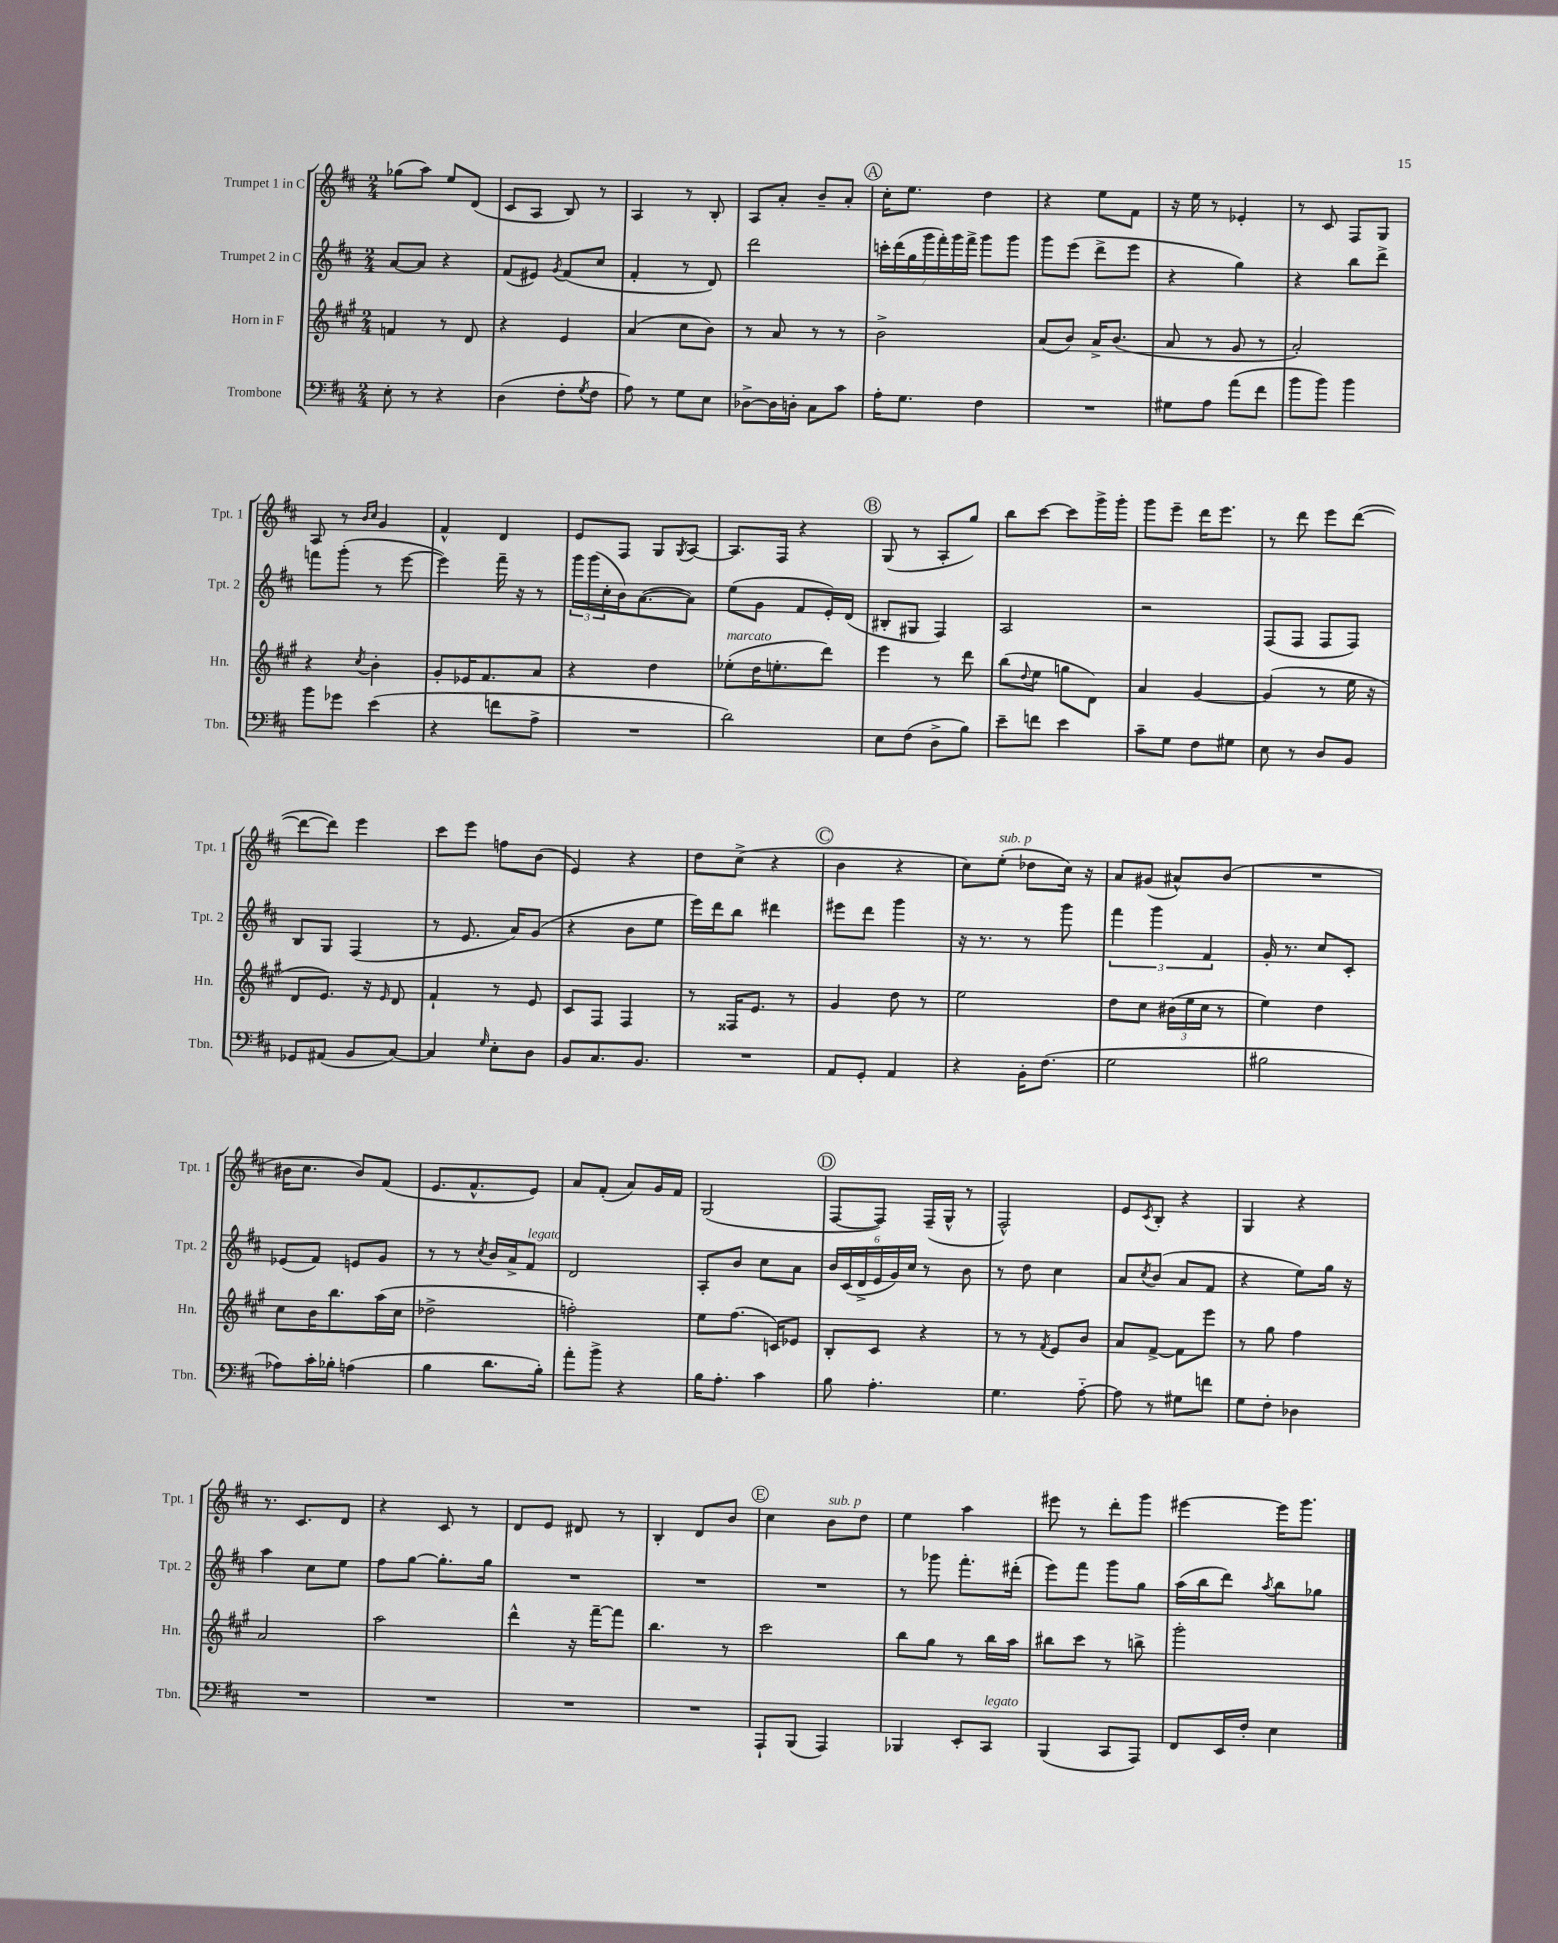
<<
\new StaffGroup <<
\new Staff = "s0" \with { instrumentName = "Trumpet 1 in C" shortInstrumentName = "Tpt. 1" } {
    \clef treble \key d \major \numericTimeSignature \time 2/4
    ges''8( a''8) e''8 d'8( |
    cis'8 a8 b8) r8 |
    a4 r8 b8-. |
    a8 a'8-. b'8-- a'8-. |
    \mark \markup { \circle "A" } cis''16-. e''8. d''4 |
    r4 e''8 fis'8 |
    r16 e''16 r8 ees'4-. |
    r8 cis'8 fis8 g8 |
    a8 r8 \grace { b'16 cis''16 } g'4 |
    fis'4-^ d'4 |
    e'8 fis8 g8 \acciaccatura { g8 } a8~ |
    a8. fis16 r4 |
    \mark \markup { \circle "B" } g8( r8 a8-. g''8) |
    b''8 cis'''8~ cis'''8 g'''16-> g'''16-. |
    g'''8 e'''8-- d'''16 e'''8. |
    r8 d'''8 e'''8 d'''8~( |
    d'''8~ d'''8) e'''4 |
    cis'''8 e'''8 f''8 b'8( |
    e'4) r4 |
    d''8 cis''8->( r4 |
    \mark \markup { \circle "C" } b'4 r4 |
    cis''8) e''8-.^\markup { \italic "sub. p" }( des''8 cis''16) r16 |
    a'8 gis'8( ais'8-^) b'8( |
    R2 |
    bis'16 cis''8. bis'8) fis'8( |
    e'8. fis'8.-^ e'8) |
    a'8 fis'8-.( a'8) g'16 fis'16 |
    g2( |
    \mark \markup { \circle "D" } fis8~ fis8) fis16--( g16-^ r8 |
    fis2-^) |
    e'8 \acciaccatura { cis'8 } b8-. r4 |
    g4 r4 |
    r8. cis'8. d'8 |
    r4 cis'8 r8 |
    d'8 e'8 dis'8 r8 |
    b4-. d'8 b'8 |
    \mark \markup { \circle "E" } cis''4 b'8^\markup { \italic "sub. p" } d''8 |
    e''4 a''4 |
    eis'''8 r8 d'''8-. g'''8 |
    eis'''4~ eis'''16 g'''8. \bar "|." |
}
\new Staff = "s1" \with { instrumentName = "Trumpet 2 in C" shortInstrumentName = "Tpt. 2" } {
    \clef treble \key d \major \numericTimeSignature \time 2/4
    a'8~ a'8 r4 |
    fis'8( eis'8) \acciaccatura { g'8 } fis'8( cis''8 |
    fis'4-. r8 d'8) |
    d'''2 |
    \mark \markup { \circle "A" } \tuplet 7/4 { c'''16-. d'''16( g''16 g'''16 fis'''16-.) g'''16 fis'''16-> } g'''8 g'''8 |
    g'''8 e'''8( d'''8-> e'''8 |
    r4 g''4) |
    r4 b''8 d'''8-> |
    f'''8 g'''8-.( r8 e'''8~ |
    e'''4) fis'''16-- r16 r8 |
    \tuplet 3/2 { g'''16 g'''16( cis''16-. } b'16) a'8.~( a'8) |
    e''8( g'8 fis'8 e'16-.) d'16( |
    \mark \markup { \circle "B" } bis8-. gis8 fis4) |
    a2 |
    r2 |
    fis8( fis8 fis8 fis8) |
    b8 g8 fis4( |
    r8 e'8. a'16) g'8( |
    r4 b'8 e''8 |
    e'''16) d'''16 b''8 dis'''4 |
    \mark \markup { \circle "C" } eis'''8 d'''8 g'''4 |
    r16 r8. r8 g'''8 |
    \tuplet 3/2 { fis'''4 g'''4 fis'4 } |
    g'16-. r8. cis''8 cis'8-. |
    ees'8( fis'8) e'8 g'8 |
    r8 r8 \acciaccatura { cis''8 } b'16 a'16-> fis'8^\markup { \italic "legato" } |
    d'2 |
    a8-. b'8 cis''8 a'8 |
    \mark \markup { \circle "D" } \tuplet 6/4 { b'16 cis'16( d'16-> e'16 g'16) cis''16 } r8 b'8 |
    r8 d''8 cis''4 |
    a'8 \acciaccatura { cis''8 } b'8( a'8 fis'8 |
    r4 e''8) g''16 r16 |
    a''4 cis''8 e''8 |
    fis''8 g''8~ g''8.-. g''16 |
    R2 |
    R2 |
    \mark \markup { \circle "E" } R2 |
    r8 ges'''8 fis'''8.-. dis'''16-.( |
    e'''8) fis'''8 g'''8 g''8 |
    a''16( b''16 d'''8) \acciaccatura { a''8 } b''8 ges''8 \bar "|." |
}
\new Staff = "s2" \with { instrumentName = "Horn in F" shortInstrumentName = "Hn." } {
    \clef treble \key a \major \numericTimeSignature \time 2/4
    f'4 r8 d'8 |
    r4 e'4 |
    a'4( cis''8 b'8) |
    r8 a'8 r8 r8 |
    \mark \markup { \circle "A" } b'2-> |
    a'8( b'8) a'16-> b'8.( |
    a'8 r8 gis'8 r8 |
    a'2-.) |
    r4 \acciaccatura { cis''8 } b'4-. |
    gis'8-. ees'16 fis'8. a'8 |
    r4 d''4 |
    ees''8-.^\markup { \italic "marcato" }( d''16 e''8.-. d'''8) |
    \mark \markup { \circle "B" } e'''4 r8 d'''8 |
    b''8( \appoggiatura { d''8 } e''8 g''8 d'8) |
    a'4 gis'4~ |
    gis'4( r8 e''16 r16 |
    d'8 e'8.) r16 \grace { e'16 } d'8 |
    fis'4-! r8 e'8 |
    cis'8 fis8 fis4 |
    r8 fisis16 e'8. r8 |
    \mark \markup { \circle "C" } gis'4 d''8 r8 |
    e''2 |
    d''8 cis''8 \tuplet 3/2 { bis'16( e''16 cis''16 } r8 |
    e''4) d''4 |
    cis''8 b'16 b''8. a''16( cis''16 |
    des''2-> |
    f''2-.) |
    e''8 fis''8.( c'16) ees'8 |
    \mark \markup { \circle "D" } b8-. cis'8 r4 |
    r8 r8 \acciaccatura { fis'8 } e'8 b'8 |
    a'8 fis'8~-> fis'8 e'''8 |
    r8 gis''8 fis''4 |
    a'2 |
    a''2 |
    d'''4-^ r16 fis'''16~-- fis'''8 |
    b''4. r8 |
    \mark \markup { \circle "E" } cis'''2 |
    b''8 gis''8 r8 b''16 a''16 |
    bis''8 cis'''8 r8 b''8-> |
    gis'''2-. \bar "|." |
}
\new Staff = "s3" \with { instrumentName = "Trombone" shortInstrumentName = "Tbn." } {
    \clef bass \key d \major \numericTimeSignature \time 2/4
    e8-. r8 r4 |
    d4( fis8-. \acciaccatura { g8 } fis8 |
    a8) r8 g8 e8 |
    des8~-> des16 d16-. cis8 cis'8 |
    \mark \markup { \circle "A" } a16-. g8. fis4 |
    R2 |
    gis8 a8 a'8( fis'8 |
    b'8 b'8) b'4 |
    b'8 ges'8 e'4( |
    r4 f'8 a8-> |
    R2 |
    d'2) |
    \mark \markup { \circle "B" } e8 fis8( d8-> b8) |
    e'8-- f'8 e'4 |
    cis'8-- g8 fis8 gis8 |
    e8 r8 d8 b,8 |
    ges,8 ais,8( b,8 cis8~) |
    cis4 \grace { g16 } e8-. d8 |
    b,8 cis8. b,8. |
    R2 |
    \mark \markup { \circle "C" } a,8 g,8-. a,4 |
    r4 b,16-. fis8.( |
    g2 |
    bis2 |
    aes8) cis'16-. bes16-. a4( |
    b4 d'8. b16-.) |
    a'8-. b'8-> r4 |
    b16 a8.-. cis'4 |
    \mark \markup { \circle "D" } b8 a4.-. |
    g4. a8~-_ |
    a8 r8 gis8 f'8 |
    g8 fis8-. des4 |
    R2 |
    R2 |
    R2 |
    R2 |
    \mark \markup { \circle "E" } a,,8-! b,,8( a,,4) |
    bes,,4 e,8-. cis,8^\markup { \italic "legato" } |
    b,,4( cis,8 a,,8) |
    fis,8 e,16 fis16-. e4 \bar "|." |
}
>>
>>
\layout { \context { \Score \remove "Bar_number_engraver" } }
